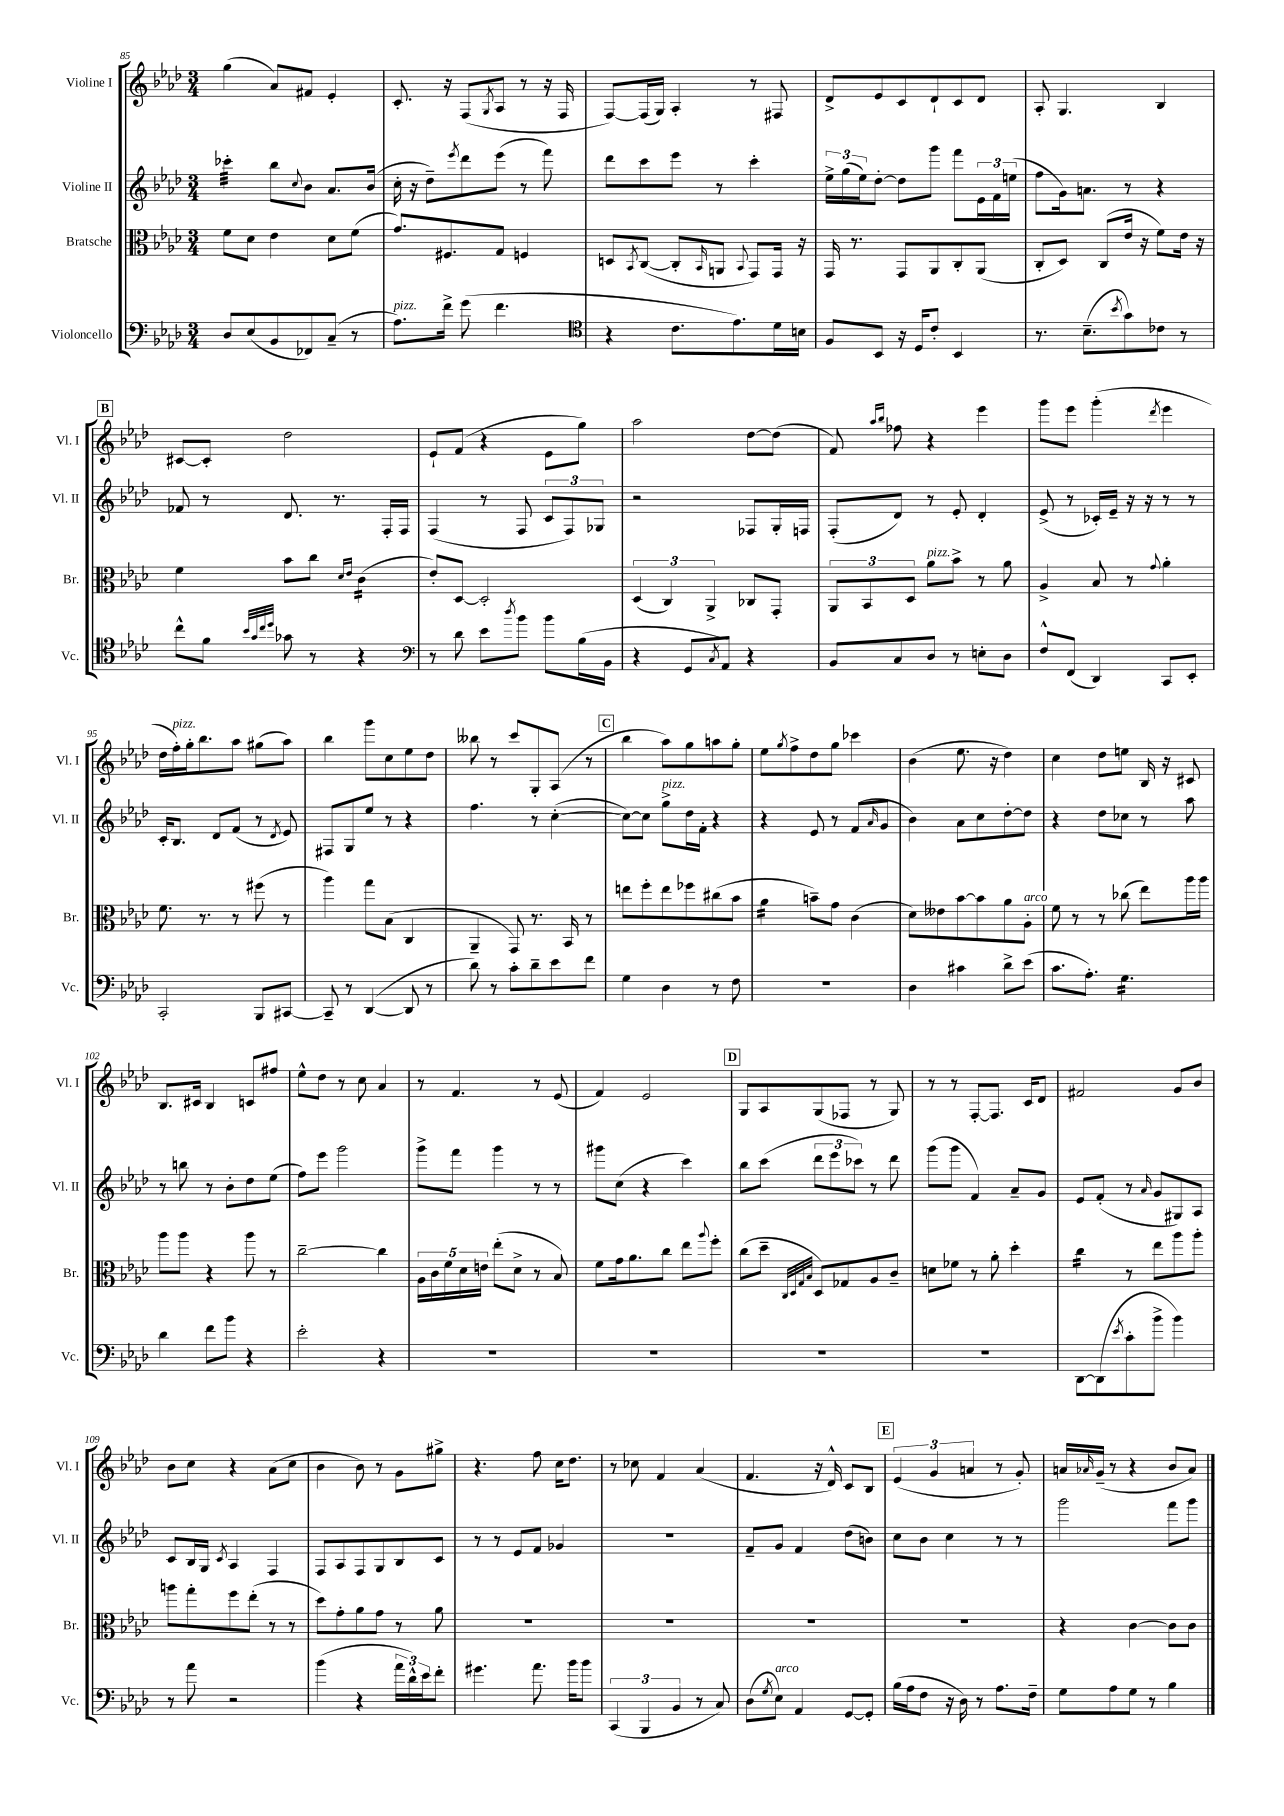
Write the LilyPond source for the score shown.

<<
\new StaffGroup <<
\new Staff = "s0" \with { instrumentName = "Violine I" shortInstrumentName = "Vl. I" } {
    \clef treble \key aes \major \numericTimeSignature \time 3/4
    g''4( aes'8) fis'8 ees'4-. |
    c'8.-. r16 f8( \acciaccatura { g8 } aes8 r8 r16 f16 |
    f8~) f16( g16) aes4-. r8 fis8 |
    des'8-> ees'8 c'8 des'8-! c'8 des'8 |
    aes8-. g4. bes4 |
    \mark \markup { \box "B" } cis'8~ cis'8-. des''2 |
    ees'8-! f'8( r4 ees'8 g''8) |
    aes''2 des''8~ des''8( |
    f'8) \grace { aes''16 bes''16 } fes''8 r4 ees'''4 |
    g'''8 ees'''8 g'''4-.( \acciaccatura { des'''8 } ees'''4 |
    des''16 f''16-.^\markup { \italic "pizz." }) g''16-. bes''8. aes''8 gis''8( aes''8) |
    bes''4 g'''8 c''8 ees''8 des''8 |
    beses''8 r8 c'''8 g8-. aes8( r8 |
    \mark \markup { \box "C" } bes''4 aes''8) g''8 a''8 g''8-. |
    ees''8 \acciaccatura { g''8 } f''8-> des''8 g''8 ces'''4 |
    bes'4( ees''8. r16 des''4) |
    c''4 des''8 e''8 bes16 r16 cis'8 |
    bes8. cis'16 bes4 c'8 fis''8 |
    ees''8-^ des''8 r8 c''8 aes'4 |
    r8 f'4. r8 ees'8( |
    f'4) ees'2 |
    \mark \markup { \box "D" } g8 aes8 g8( fes8 r8 g8) |
    r8 r8 f8~-. f8. c'16 des'8 |
    fis'2 g'8 bes'8 |
    bes'8 c''8 r4 aes'8( c''8 |
    bes'4 bes'8) r8 g'8 gis''8-> |
    r4. f''8 c''16 des''8. |
    r8 ces''8 f'4 aes'4( |
    f'4. r16 des'16-^) c'8 bes8 |
    \mark \markup { \box "E" } \tuplet 3/2 { ees'4( g'4 a'4 } r8 g'8-.) |
    a'16 \grace { aes'16 } g'16--( r8 r4 bes'8 aes'8) \bar "|." |
}
\new Staff = "s1" \with { instrumentName = "Violine II" shortInstrumentName = "Vl. II" } {
    \clef treble \key aes \major \numericTimeSignature \time 3/4
    ces'''4:32-. bes''8 \appoggiatura { c''8 } bes'8 aes'8. bes'16( |
    c''16-. r16 des''8--) \acciaccatura { ees'''8 } des'''8 ees'''8( r8 f'''8) |
    des'''8 c'''8 ees'''8 r8 c'''4-. |
    \tuplet 3/2 { ees''16-> g''16( ees''16) } des''8~-. des''8 g'''8 f'''8 \tuplet 3/2 { ees'16 f'16 e''16( } |
    f''8 g'16) a'8. r8 r4 |
    \mark \markup { \box "B" } fes'8 r8 des'8. r8. f16-. f16 |
    f4( r8 f8 \tuplet 3/2 { c'8 f8) ges8 } |
    r2 fes8 g16-. f16 |
    f8-.( des'8) r8 ees'8-. des'4-. |
    ees'8->( r8 ces'16-.) ees'16-- r16 r16 r8 r8 |
    c'16-. bes8. des'8 f'8( r8 \acciaccatura { des'8 } ees'8) |
    fis8 g8 ees''8 r8 r4 |
    f''4. r8 c''4~-.( |
    \mark \markup { \box "C" } c''8~) c''8 g''8->^\markup { \italic "pizz." } des''16 f'16-. r4 |
    r4 ees'8 r8 f'8( \grace { aes'16 } g'8 |
    bes'4) aes'8 c''8 des''8~-. des''8 |
    r4 des''8 ces''8 r8 aes''8 |
    r8 b''8 r8 bes'8-. des''8 ees''8( |
    f''8) ees'''8 g'''2 |
    g'''8-> f'''8 g'''4 r8 r8 |
    gis'''8 c''8( r4 c'''4) |
    \mark \markup { \box "D" } bes''8 c'''8( \tuplet 3/2 { des'''8 ees'''8 ces'''8) } r8 des'''8 |
    g'''8( g'''8 f'4) aes'8-- g'8 |
    ees'8 f'8-.( r8 \grace { aes'16 } g'8 gis8) aes8 |
    c'8 bes16 g16 \acciaccatura { c'8 } aes4 f4 |
    f8 aes8 f8 g8 bes8 c'8 |
    r8 r8 ees'8 f'8 ges'4 |
    r2. |
    f'8-- g'8 f'4 des''8( b'8) |
    \mark \markup { \box "E" } c''8 bes'8 c''4 r8 r8 |
    g'''2 f'''8 g'''8 \bar "|." |
}
\new Staff = "s2" \with { instrumentName = "Bratsche" shortInstrumentName = "Br." } {
    \clef alto \key aes \major \numericTimeSignature \time 3/4
    f'8 des'8 ees'4 des'8 f'8( |
    g'8.) fis8. g8 f4 |
    d8 \acciaccatura { bes,8 } c8~( c8-. \grace { bes,16 } a,8 \appoggiatura { bes,8 } g,8) g,16 r16 |
    g,16 r8. g,8 aes,8 c8-. aes,8( |
    c8-. des8) c8( ees'16 r16 f'8) ees'16 r16 |
    \mark \markup { \box "B" } f'4 bes'8 c''8 \grace { des'16 ees'16 } c'4:16( |
    ees'8-.) des8~ des2-. |
    \tuplet 3/2 { des4( c4) aes,4-> } ces8 g,8-. |
    \tuplet 3/2 { aes,8 bes,8 des8 } aes'8^\markup { \italic "pizz." } bes'8-> r8 aes'8 |
    aes4-> bes8 r8 \appoggiatura { g'8 } aes'4-. |
    f'8. r8. r8 fis''8( r8 |
    aes''4) g''8 bes8( c4 |
    aes,4-- g,8) r8. bes,16 r8 |
    \mark \markup { \box "C" } e''8 f''8-. e''8 fes''8 cis''8( bes'8 |
    aes'4:16 b'8--) g'8 c'4( |
    des'8) eeses'8 bes'8~ bes'8 aes'8 aes8-.^\markup { \italic "arco" } |
    f'8 r8 r8 ces''8( ees''8) aes''16 aes''16 |
    aes''8 aes''8 r4 aes''8 r8 |
    c''2~-- c''4 |
    \tuplet 5/4 { aes16 c'16 f'16 des'16 e'16 } ees''8-.( des'8-> r8 bes8) |
    f'8 g'16 aes'8. c''8 ees''8 \appoggiatura { aes''8 } f''8-. |
    \mark \markup { \box "D" } c''8( des''8-- \grace { c32 des32 g32 bes32 } des8) ges8 aes8 c'8-- |
    d'8 fes'8 r8 aes'8-. des''4-. |
    c''4:16 r8 ees''8 aes''8 aes''8-. |
    a''8 g''8-. f''8 ees''8-.( r8 r8 |
    des''8) g'8-. aes'8 g'8 r8 aes'8 |
    R2. |
    R2. |
    R2. |
    \mark \markup { \box "E" } R2. |
    r4 c'4~ c'8 c'8 \bar "|." |
}
\new Staff = "s3" \with { instrumentName = "Violoncello" shortInstrumentName = "Vc." } {
    \clef bass \key aes \major \numericTimeSignature \time 3/4
    des8 ees8( bes,8 fes,8) c8--( r8 |
    aes8.^\markup { \italic "pizz." }) f'16-> g'8( f'4. |
    \clef tenor r4 c'8. ees'8.) des'16 b16 |
    f8 bes,8 r16 des16 c'8-. bes,4 |
    r8. bes8.--( \acciaccatura { bes'8 } g'8) ces'8 r8 |
    \mark \markup { \box "B" } c''8-^ f'8 \grace { bes'32 g'32 c''32 des''32 } ges'8 r8 r4 |
    \clef bass r8 des'8 ees'8 \acciaccatura { des''8 } bes'8 bes'8 bes16( bes,16 |
    r4 g,8 \acciaccatura { c8 } aes,8) r4 |
    bes,8 c8 des8 r8 e8-. des8 |
    f8-^ f,8( des,4) c,8 ees,8-. |
    c,2-. bes,,8 cis,8~ |
    cis,8-- r8 des,4~( des,8 r8 |
    des'8) r8 c'8-. des'8-- ees'8 f'8 |
    \mark \markup { \box "C" } g4 des4 r8 f8 |
    R2. |
    des4 cis'4 des'8-> ees'8( |
    c'8. aes8.-.) g4.:16 |
    des'4 f'8 bes'8 r4 |
    ees'2-. r4 |
    R2. |
    R2. |
    \mark \markup { \box "D" } R2. |
    R2. |
    des,8~ des,8( \acciaccatura { ees'8 } c'8-. bes'8-> bes'4) |
    r8 aes'8 r2 |
    bes'4( r4 \tuplet 3/2 { aes'16 des'16-^) ees'16 } f'8-. |
    gis'4. aes'8. bes'16 bes'8 |
    \tuplet 3/2 { c,4( bes,,4 bes,4 } r8 c8) |
    des8( \acciaccatura { g8 } ees8^\markup { \italic "arco" }) aes,4 g,8~ g,8-. |
    \mark \markup { \box "E" } bes16( aes16 f8 r16 des16) r8 aes8. f16-- |
    g8 aes8 g8 r8 bes4 \bar "|." |
}
>>
>>
\layout { \context { \Score currentBarNumber = #85 } }
